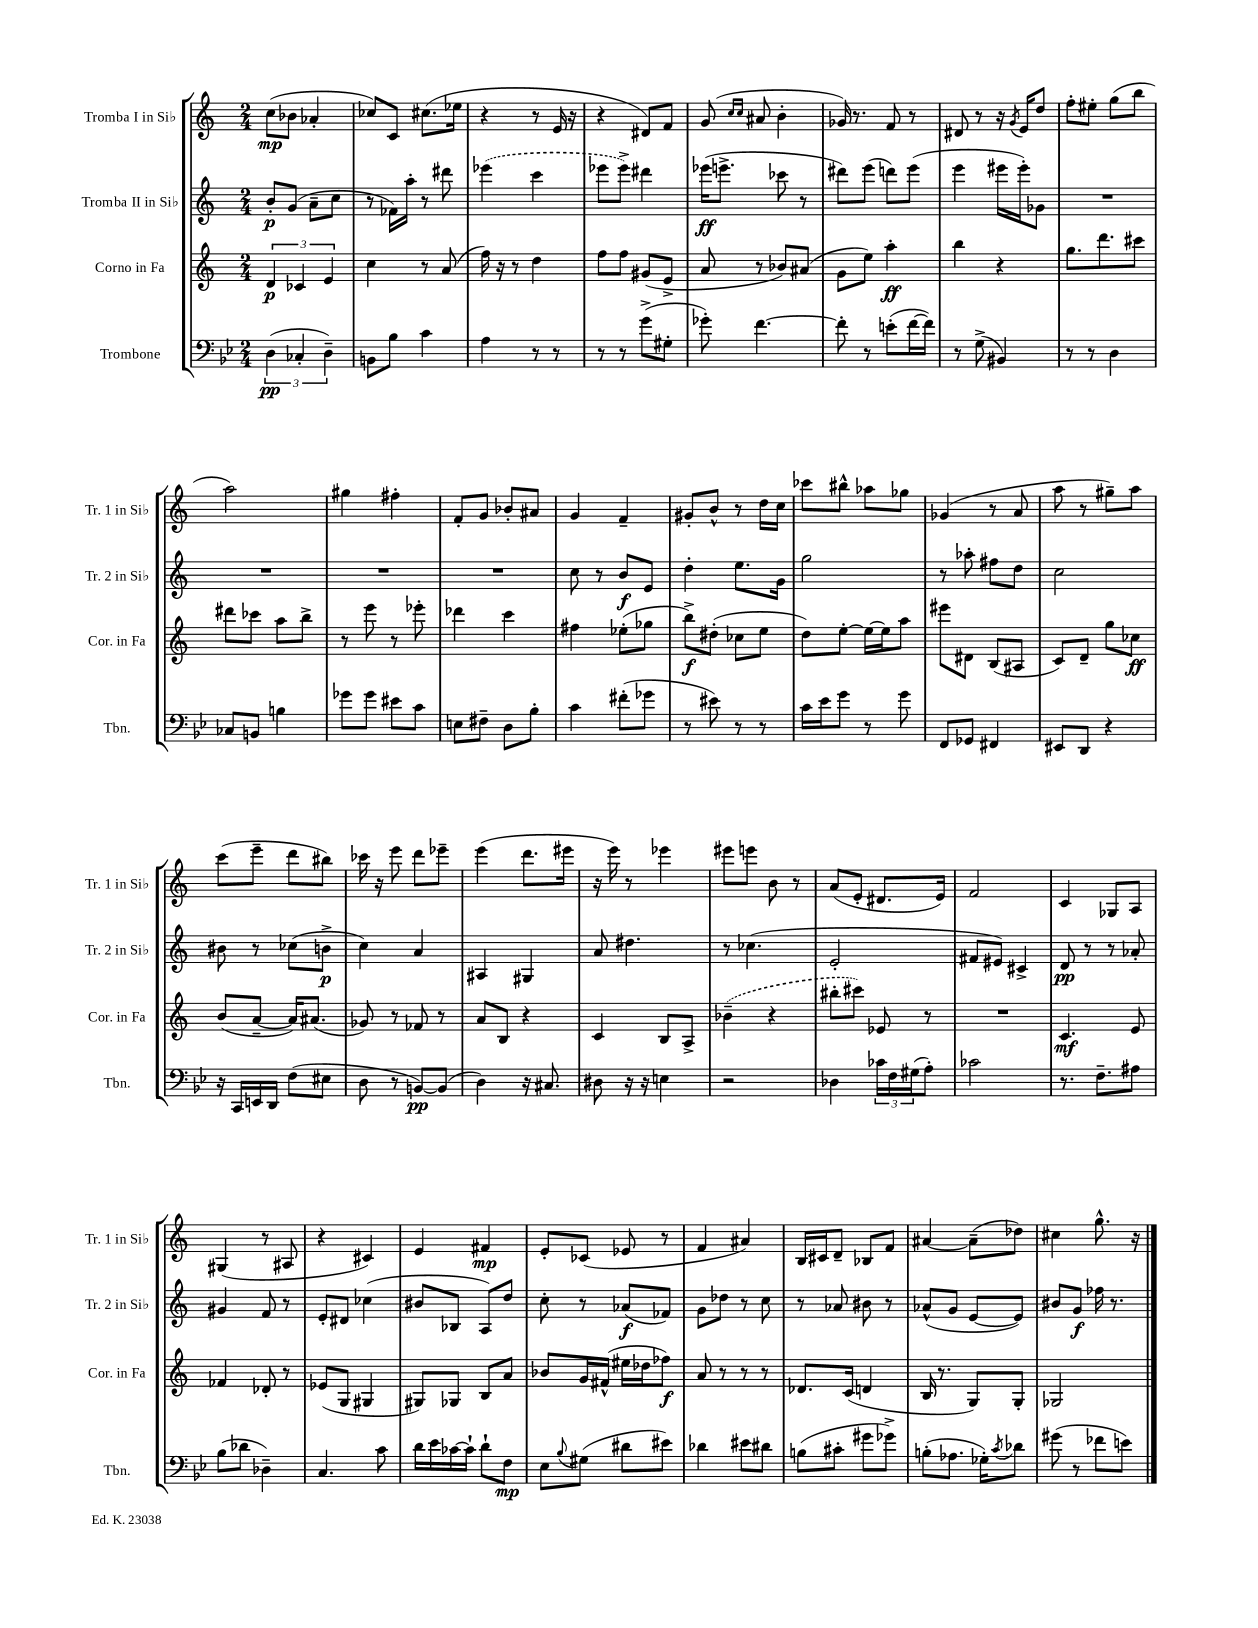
<<
\new StaffGroup <<
\new Staff = "s0" \with { instrumentName = "Tromba I in Sib" shortInstrumentName = "Tr. 1 in Sib" } {
    \clef treble \key c \major \numericTimeSignature \time 2/4
    c''8\mp( bes'8 aes'4-. |
    ces''8) c'8 cis''8.( ees''16 |
    r4 r8 e'16 r16 |
    r4 dis'8) f'8 |
    g'8( \grace { c''16 c''16 } ais'8 b'4-. |
    ges'16) r8. f'8 r8 |
    dis'8 r8 r16 \acciaccatura { g'8 } e'16 d''8 |
    f''8-. eis''8-. g''8( b''8 |
    a''2) |
    gis''4 fis''4-. |
    f'8-. g'8 bes'8-. ais'8 |
    g'4 f'4-- |
    gis'8-. b'8-^ r8 d''16 c''16 |
    ces'''8 bis''8-^ aes''8 ges''8 |
    ges'4( r8 a'8 |
    a''8 r8 gis''8--) a''8 |
    c'''8( e'''8-- d'''8 bis''8) |
    ces'''16 r16 e'''8 d'''8 ees'''8-- |
    e'''4( d'''8. eis'''16 |
    r16 e'''16) r8 ees'''4 |
    eis'''8 e'''8 b'8 r8 |
    a'8( e'8-. dis'8. e'16) |
    f'2 |
    c'4 ges8 a8 |
    gis4( r8 ais8 |
    r4 cis'4) |
    e'4 fis'4\mp |
    e'8-. ces'8( ees'8 r8 |
    f'4 ais'4) |
    b16 cis'16 d'8-- bes8 f'8 |
    ais'4~ ais'8--( des''8) |
    cis''4 g''8.-^ r16 \bar "|." |
}
\new Staff = "s1" \with { instrumentName = "Tromba II in Sib" shortInstrumentName = "Tr. 2 in Sib" } {
    \clef treble \key c \major \numericTimeSignature \time 2/4
    b'8-.\p g'8( a'8-- c''8 |
    r8 fes'16) a''16-. r8 dis'''8 |
    \once \slurDashed ees'''4( c'''4 |
    ees'''8 ees'''8->) dis'''4 |
    ees'''16\ff( e'''8.-> ces'''8 r8 |
    dis'''8) e'''8( d'''8) e'''8( |
    e'''4 eis'''16 eis'''16-.) ges'8 |
    R2 |
    R2 |
    R2 |
    R2 |
    c''8 r8 b'8\f e'8 |
    d''4-. e''8. g'16 |
    g''2 |
    r8 aes''8-. fis''8 d''8 |
    c''2 |
    bis'8 r8 ces''8( b'8->\p |
    c''4) a'4 |
    ais4 gis4 |
    a'8 dis''4. |
    r8 ces''4.( |
    e'2-. |
    fis'8 eis'8) cis'4-> |
    d'8\pp r8 r8 aes'8-. |
    gis'4 f'8 r8 |
    e'8-. dis'8 ces''4( |
    bis'8 bes8 a8) d''8 |
    c''8-. r8 aes'8\f( fes'8) |
    g'8 des''8 r8 c''8 |
    r8 aes'8 bis'8 r8 |
    aes'8-^( g'8 e'8~ e'8) |
    bis'8 g'8\f fes''16 r8. \bar "|." |
}
\new Staff = "s2" \with { instrumentName = "Corno in Fa" shortInstrumentName = "Cor. in Fa" } {
    \clef treble \key c \major \numericTimeSignature \time 2/4
    \tuplet 3/2 { d'4\p ces'4 e'4 } |
    c''4 r8 a'8( |
    f''16) r16 r8 d''4 |
    f''8 f''8 gis'8( e'8-> |
    a'8 r8 bes'8) ais'8( |
    g'8 e''8) a''4-.\ff |
    b''4 r4 |
    g''8. d'''8. cis'''8 |
    dis'''8 ces'''8 a''8 b''8-> |
    r8 e'''8 r8 ees'''8-. |
    des'''4 c'''4 |
    fis''4 ees''8-.( ges''8 |
    b''8->\f) dis''8-.( ces''8 e''8 |
    d''8) e''8~-. e''16~ e''16 a''8 |
    eis'''8 dis'8 b8( ais8 |
    c'8) d'8-- g''8 ces''8\ff |
    b'8( a'8~-- a'16) ais'8.( |
    ges'8) r8 fes'8 r8 |
    a'8 b8 r4 |
    c'4 b8 a8-> |
    \once \slurDashed bes'4--( r4 |
    bis''8-. cis'''8) ees'8 r8 |
    R2 |
    c'4.\mf e'8 |
    fes'4 des'8-. r8 |
    ees'8( g8 gis4 |
    gis8) ges8 b8 a'8 |
    bes'8 g'16 fis'16-^( eis''16 des''16 fes''8\f) |
    a'8 r8 r8 r8 |
    des'8. c'16( d'4 |
    b16 r8. g8) g8-. |
    ges2 \bar "|." |
}
\new Staff = "s3" \with { instrumentName = "Trombone" shortInstrumentName = "Tbn." } {
    \clef bass \key bes \major \numericTimeSignature \time 2/4
    \tuplet 3/2 { d4\pp( ces4-. d4--) } |
    b,8 bes8 c'4 |
    a4 r8 r8 |
    r8 r8 g'8->( gis8-. |
    ges'8-.) f'4.~ |
    f'8-. r8 e'8-.( f'16~ f'16) |
    r8 g8->( bis,4) |
    r8 r8 d4 |
    ces8 b,8 b4 |
    ges'8 ges'8 eis'8 c'8 |
    e8 fis8-- d8 bes8-. |
    c'4 fis'8-.( ges'8 |
    r8 eis'8) r8 r8 |
    c'16 ees'16 g'8 r8 g'8 |
    f,8 ges,8 fis,4 |
    eis,8 d,8 r4 |
    r16 c,16 e,16 d,16 f8( eis8 |
    d8 r8 b,8~\pp) b,8( |
    d4) r16 cis8. |
    dis8 r16 r16 e4 |
    r2 |
    des4 \tuplet 3/2 { ces'16 f16 gis16( } a8-.) |
    ces'2 |
    r8. f8.-- ais8 |
    bes8( des'8 des4--) |
    c4. c'8 |
    d'16 ees'16 ces'16~ ces'16-! d'8-! f8\mp |
    ees8 \appoggiatura { bes8 } gis8( dis'8 eis'8) |
    des'4 eis'8 dis'8 |
    b8( cis'8-. gis'8 ges'8->) |
    b8-.( aes8. ges16-.) \acciaccatura { c'8 } des'8 |
    gis'8( r8 fes'8 e'8) \bar "|." |
}
>>
>>
\layout { \context { \Score \remove "Bar_number_engraver" } }
